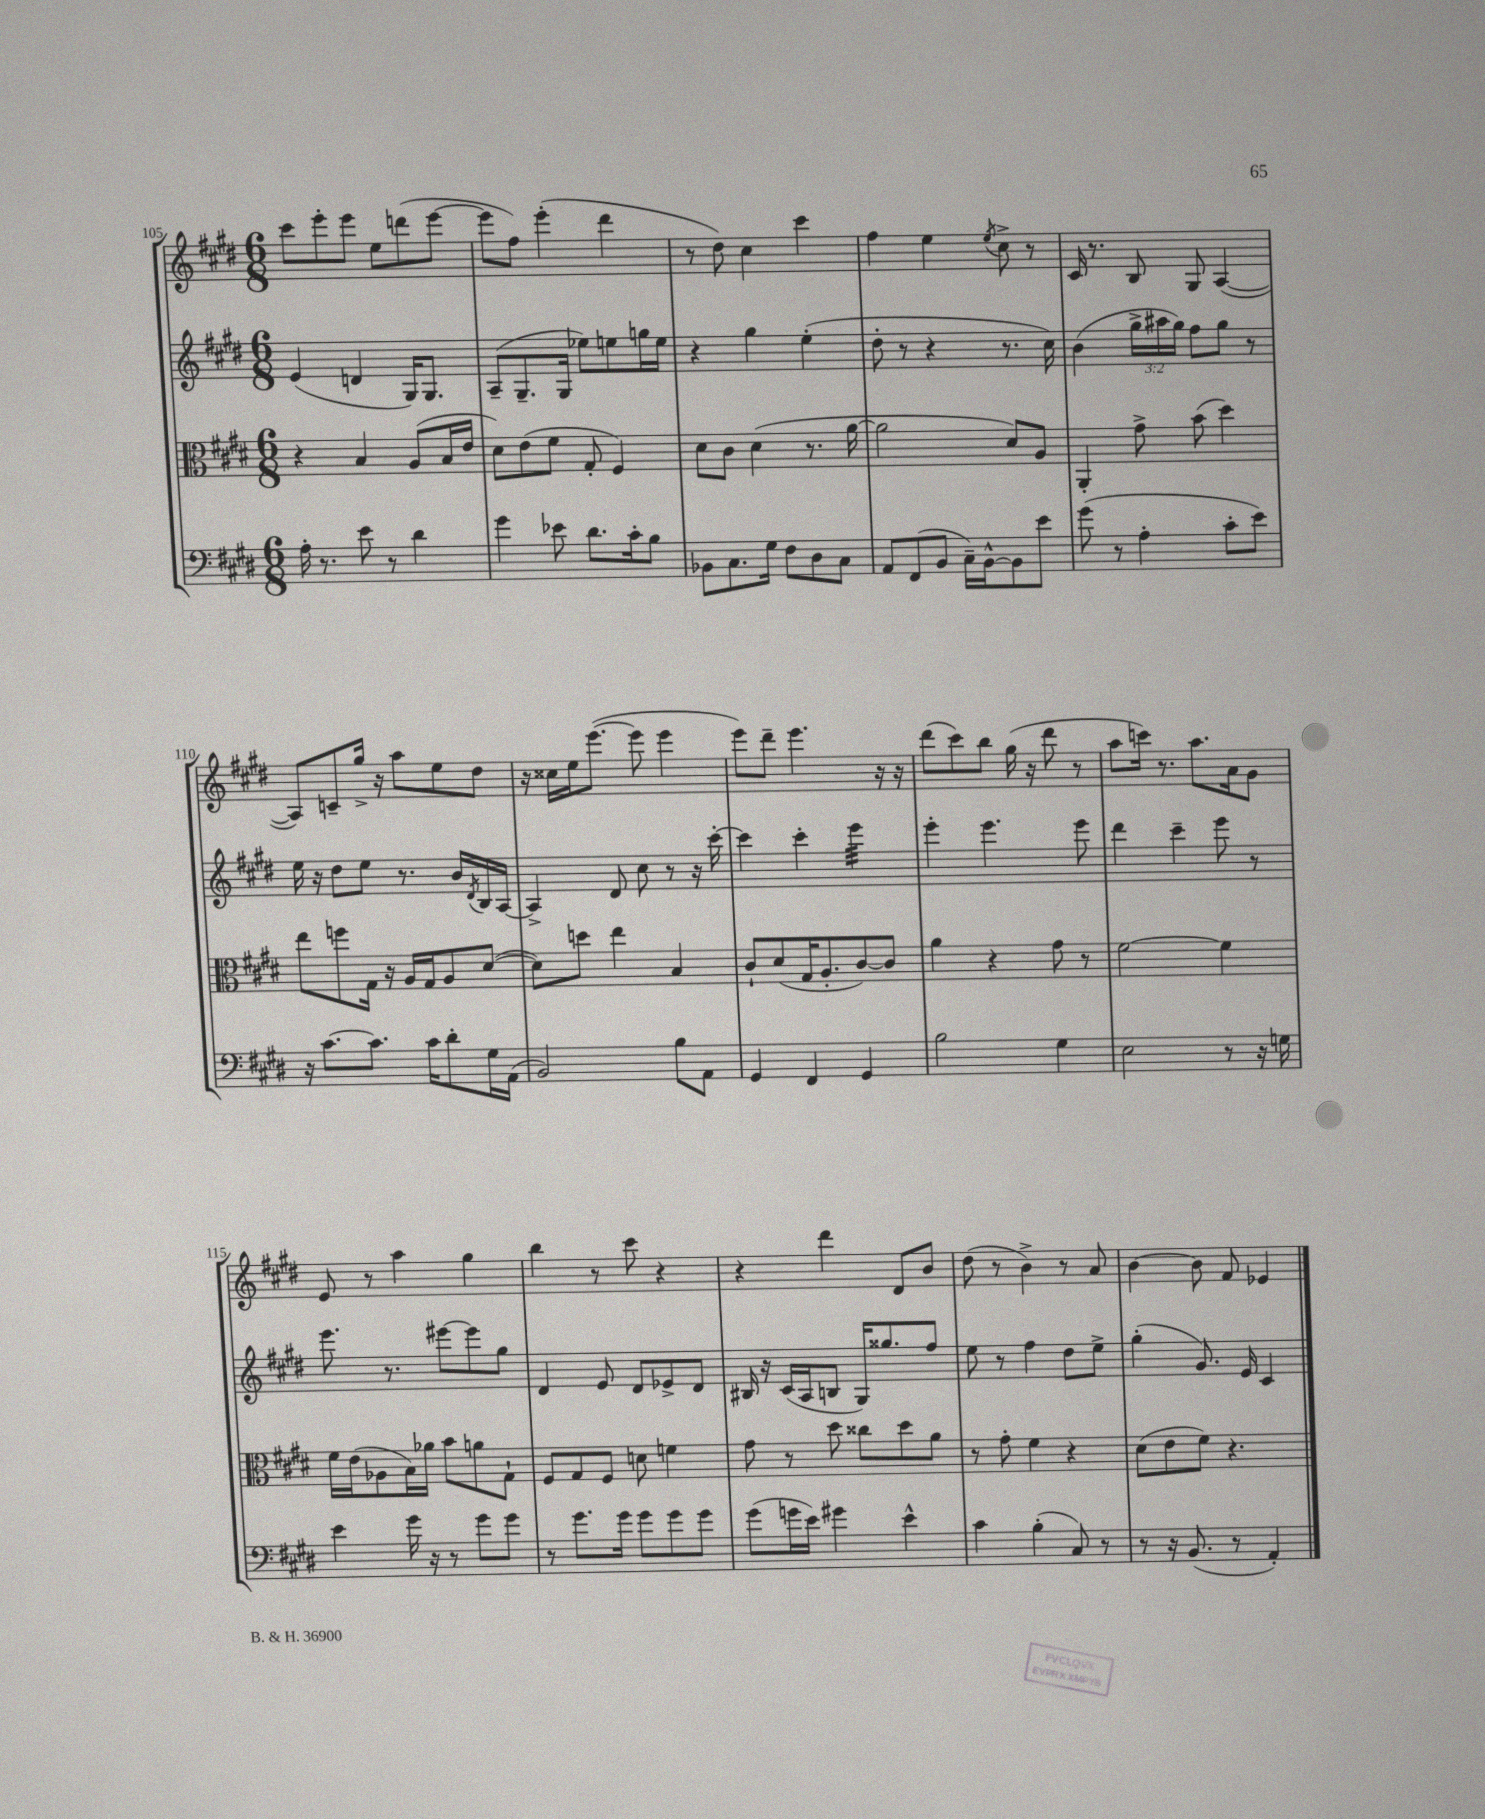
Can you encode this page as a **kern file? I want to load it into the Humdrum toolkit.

**kern	**kern	**kern	**kern
*part4	*part3	*part2	*part1
*staff4	*staff3	*staff2	*staff1
*clefF4	*clefC3	*clefG2	*clefG2
*k[f#c#g#d#]	*k[f#c#g#d#]	*k[f#c#g#d#]	*k[f#c#g#d#]
*M6/8	*M6/8	*M6/8	*M6/8
=105	=105	=105	=105
16A'\	4r	(4e/	8ccc#\L
8.r	.	.	.
.	.	.	8eee'\
8e\	4B/	4dn/	8eee\J
8r	.	.	8ee\L
4d#\	(8A/L	16G#/KL)	(8dddn\
.	.	8.G#/J	.
.	16B/L	.	[8eee\J
.	16e/JJ	.	.
=106	=106	=106	=106
4g#\	8d#\L)	(8A~/L	8eee\L]
.	(8e\	8.G#~/	8ff#\J)
8e-X\	8f#\J	.	(4eee'\
.	.	16G#/Jk	.
8.d#\L	8G#'/	8ee-X\L)	.
.	4F#/)	8een\	4ddd#\
16c#'\k	.	.	.
8B\J	.	16ggn\L	.
.	.	16ee\JJ	.
=107	=107	=107	=107
8BB-X\L	8d#\L	4r	8r
8.C#\	8c#\J	.	8dd#\)
.	(4d#\	4gg#\	4cc#\
16G#\Jk	.	.	.
8F#\L	.	.	.
8D#\	8.r	(4ee'\	4ccc#\
8C#\J	.	.	.
.	[16a\	.	.
=108	=108	=108	=108
8AA/L	2a\]	8dd#'\	4ff#\
(8FF#/	.	8r	.
8BB/J	.	4r	4ee\
16C#~\LL)	.	.	.
[16BB^^\J	.	.	.
.	.	.	8qee/
8BB\]	8d#/L)	8.r	8cc#^\
8e\J	8A/J	.	8r
.	.	16cc#\)	.
=109	=109	=109	=109
(8g#\	4AA'/	(4b\	16c#/
.	.	.	8.r
8r	.	.	.
4A'\	8g#^\	24gg#^\LL	8B/
.	.	24aa#X\	.
.	.	24gg#\JJ)	.
.	(8b\	8ff#\L	8G#/
8c#'\L	4dd#\)	8gg#\J	([4A/
8e\J)	.	8r	.
!!LO:LB:g=z
=110	=110	=110	=110
16r	8ee\L	16ee\	8A/L])
[8.c#\L	.	16r	.
.	8ffn\	8dd#\L	8cn~/
8.c#\J]	16G#\Jk	8ee\J	16gg#^/Jk
.	16r	.	16r
.	16A/LL	8.r	8aa\L
16c#\KL	16G#/J	.	.
8d#'\	8A/	.	8ee\
.	.	16b/LL	.
.	.	8qd#/	.
16G#\L	([8d#/J	16B/	8dd#\J
(16AA\JJ	.	[16A/JJ	.
=111	=111	=111	=111
2BB/)	8d#\L])	4A^/]	16r
.	.	.	16cc##X\LL
.	8ddn\J	.	16ee\J
.	.	.	([8.eee\J
.	4ee\	8d#/	.
.	.	8cc#\	8eee\]
8B\L	4B/	8r	4eee\
8AA\J	.	16r	.
.	.	[16ccc#'\	.
=112	=112	=112	=112
4GG#/	8c#`/L	4ccc#\]	8eee\L)
.	(8d#/	.	8ddd#~\J
4FF#/	16G#/K	4ccc#'\	4.eee\
.	8.A'/	.	.
*	*	*tremolo	*
4GG#/	[8c#/)	32eee\LLL	.
.	.	32eee\	.
.	.	32eee\	.
.	.	32eee\	.
.	8c#/J]	32eee\	16r
.	.	32eee\	.
.	.	32eee\	16r
.	.	32eee\JJJ	.
*	*	*Xtremolo	*
=113	=113	=113	=113
2B\	4a\	4eee'\	(8ddd#\L
.	.	.	8ccc#\)
.	4r	4.eee\	8bb\J
.	.	.	(16gg#\
.	.	.	16r
4G#\	8g#\	.	8ddd#\
.	8r	8eee\	8r
=114	=114	=114	=114
2E\	[2f#\	4ddd#\	8aa\L
.	.	.	16cccn\Jk)
.	.	.	8.r
.	.	4ccc#~\	.
.	.	.	8.aa\L
8r	4f#\]	8eee\	.
.	.	.	16a\k
16r	.	8r	8g#\J
16Gn\	.	.	.
!!LO:LB:g=z
=115	=115	=115	=115
4e\	16f#\LL	8.eee\	8e/
.	(16e\J	.	.
.	8A-X\	.	8r
.	.	8.r	.
16g#\	16B\L)	.	4aa\
16r	16a-X\JJ	.	.
8r	8b\L	[8eee#X\L	.
8g#\L	8an\	8eee#\]	4gg#\
8g#\J	8G#`\J	8gg#\J	.
=116	=116	=116	=116
8r	8F#/L	4d#/	4bb\
8.g#\L	8G#/	.	.
.	8F#/J	8e/	8r
16g#\Jk	.	.	.
8g#\L	8dn\	8d#/L	8ccc#\
8g#\	4fn\	8e-X^/	4r
8g#\J	.	8d#/J	.
=117	=117	=117	=117
(8g#\L	8g#\	16B#X/	4r
.	.	16r	.
16gn\L	8r	(16c#/LL	.
16e\JJ)	.	16A/J	.
4g#X\	8dd#\	8Bn/J	4ddd#\
.	8cc##X\L	16G#/KL)	.
.	.	8.gg##X/	.
4e^^\	8dd#\	.	8d#/L
.	8a\J	8ff#/J	8b/J
=118	=118	=118	=118
4c#\	8r	8ee\	(8dd#\
.	8g#'\	8r	8r
(4B'\	4f#\	4ff#\	4b^\)
8C#/)	4r	8dd#\L	8r
8r	.	8ee^\J	8a/
=119	=119	=119	=119
8r	(8d#\L	(4gg#'\	[4b\
16r	8e\	.	.
(8.BB/	.	.	.
.	8f#\J)	8.g#/)	8b\]
8r	4.r	.	8f#/
.	.	16e/	.
4AA'/)	.	4c#/	4e-X/
==	==	==	==
*-	*-	*-	*-
